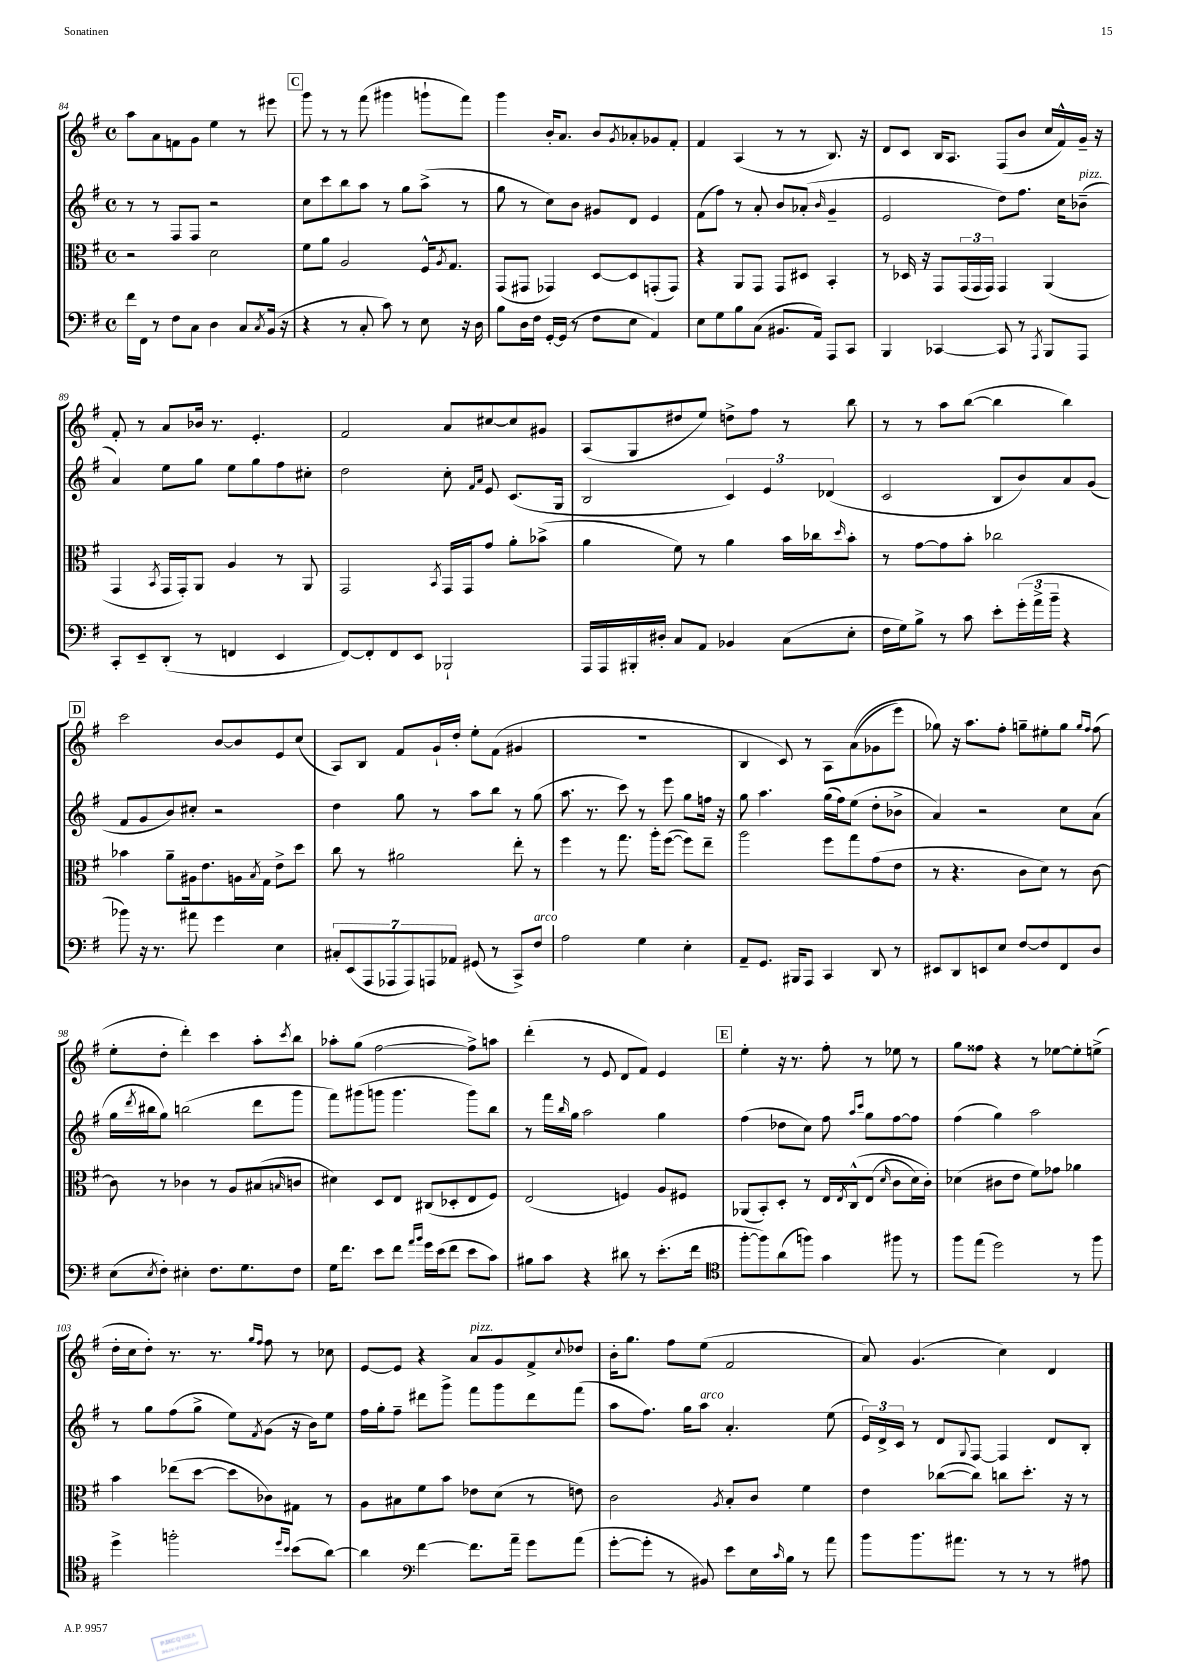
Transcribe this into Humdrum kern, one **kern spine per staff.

**kern	**kern	**kern	**kern
*staff4	*staff3	*staff2	*staff1
*clefF4	*clefC3	*clefG2	*clefG2
*k[f#]	*k[f#]	*k[f#]	*k[f#]
*M4/4	*M4/4	*M4/4	*M4/4
*met(c)	*met(c)	*met(c)	*met(c)
16f#	2r	8r	8aa
16FF#	.	.	.
8r	.	8r	8a
8F#	.	8F#	8f
8C	.	8F#	8g
4D	2d	2r	4ee
8C	.	.	8r
8qC	.	.	.
(16BB	.	.	8eee#
16r	.	.	.
=	=	=	=
4r	8f#	8cc	8ggg
.	8a	8ccc	8r
8r	2A	8bb	8r
8C'	.	8aa	(8fff#
8c)	.	8r	4ggg#
8r	.	8gg	.
8E	16F#^^	(8aa^	8ggg`
.	8qA	.	.
.	8.G	.	.
16r	.	8r	8fff#)
16D	.	.	.
=	=	=	=
8B	(8GG	8gg	4ggg
16D	8GG#	8r	.
16F#	.	.	.
[16GG'	4GG-)	8cc)	16b'
(16GG]	.	.	8.a
8r	.	8b	.
8F#	[8D	8g#	8b
.	.	.	8qg
8E	8D]	8d	8a-'
4AA)	(8GG'	4e	8g-
.	8GG)	.	8f#'
=	=	=	=
8E	4r	(8f#	4f#
8G	.	8ff#)	.
8B	8AA	8r	(4A
(8C	8GG	8a'	.
8.BB#	8GG	8b	8r
.	8D#	(8a-'	8r
16AA)	.	.	.
.	.	16qqb	.
8AAA	4BB'	4g~	8.B)
8CC	.	.	.
.	.	.	16r
=	=	=	=
4BBB	8r	2e	8d
.	16D-	.	8c
.	16r	.	.
[4CC-	8GG	.	16B
.	.	.	8.A
.	(24GG	.	.
.	24GG	.	.
.	24GG)	.	.
8CC-]	4GG	8dd)	(8F#
8r	.	8.ff#	8b
8qAAA	.	.	.
8BBB	(4AA	.	16cc
.	.	16cc	16f#^^)
8AAA	.	(8b-~	16g~
.	.	.	16r
=	=	=	=
8CC'	4GG	4a)	8f#'
8EE~	.	.	8r
.	8qBB	.	.
(8DD'	16GG	8ee	8a
.	16GG')	.	.
8r	8AA	8gg	16b-
.	.	.	8.r
4FF	4A	8ee	.
.	.	8gg	4.e'
4EE	8r	8ff#	.
.	8AA	8cc#'	.
=	=	=	=
[8FF#)	2GG	2dd	2f#
8FF#']	.	.	.
8FF#	.	.	.
8EE	.	.	.
.	8qBB	.	.
2BBB-`	16GG	8cc'	8a
.	16GG	.	.
.	.	16qqf#	.
.	.	16qqa	.
.	8g	8e	[8cc#
.	8a'	(8.c	8cc#]
.	(8b-^	.	8g#
.	.	16G	.
=	=	=	=
16AAA	4a	2B	(8A
16AAA	.	.	.
16BBB#'	.	.	8G
16D#'	.	.	.
8C	8f#)	.	8dd#
8AA	8r	.	8ee)
4BB-	4a	6c)	8dd^
.	.	.	8ff#
.	.	6e	.
(8C	16b	.	8r
.	16cc-	.	.
.	.	(6d-	.
.	16qqdd	.	.
8E'	8b'	.	8bb
=	=	=	=
16F#	8r	2c	8r
16G)	.	.	.
8B^	[8g	.	8r
8r	8g]	.	8aa
8c	8b'	.	([8bb
8e'	2cc-	8B	4bb]
(24g'	.	8b)	.
24a^	.	.	.
24b~	.	.	.
4r	.	8a	4bb)
.	.	(8g	.
=	=	=	=
8b-)	4b-	8f#	2ccc
16r	.	8g	.
8.r	.	.	.
.	8a~	8b)	.
8a#	16A#	8cc#'	.
.	8.e	.	.
4g	.	2r	[8b
.	16A	.	8b]
.	8qB	.	.
.	16G	.	.
4E	8e^	.	8e
.	8dd	.	(8cc
=	=	=	=
14C#'	8cc	4dd	8A)
(14EE	.	.	.
.	8r	.	8B
14AAA	.	.	.
14AAA-	.	.	.
.	2a#	8gg	8f#
14AAA-)	.	.	.
14AAA	.	.	.
.	.	8r	16g`
14AA-	.	.	.
.	.	.	16dd'
(8GG#	.	8aa	8ee'
8r	.	8bb	(8f#
8CC^)	8ee'	8r	4g#
8F#	8r	(8gg	.
=	=	=	=
2A	4ff#	8.aa	1r
.	.	8.r	.
.	8r	.	.
.	8.gg	8ccc)	.
4G	.	8r	.
.	16aa'	.	.
.	([8ff#	8eee	.
4E'	8ff#])	8gg	.
.	8ee~	16ff	.
.	.	16r	.
=	=	=	=
8AA~	2aa	8gg	4B
8.GG	.	4.aa	.
.	.	.	8c)
16BBB#	.	.	.
8AAA	.	.	8r
4CC	8ff#	(16gg	8A
.	.	16ff#)	.
.	8gg	(8ee	&((8a
8DD	(8g	8dd'	8g-
8r	8e	8b-^	8eee)
=	=	=	=
8EE#	8r	4a)	8gg-&)
8DD	4.r	.	16r
.	.	.	8.aa
8EE	.	2r	.
8E	.	.	8ff#'
[8F#	8c	.	8gg~
8F#]	8d)	.	8ee#'
8FF#	8r	8cc	8gg
.	.	.	16qqgg
.	.	.	16qqff#
8D	[8c	(8a	(8ff#
=	=	=	=
(8E	8c]	16gg	8ee'
.	.	8qddd	.
.	.	16bb#	.
8qE	.	.	.
8F#')	8r	8gg)	8dd'
4E#'	4c-	(2bb	4ddd')
8.F#	8r	.	4ccc
.	8A	.	.
8.G	.	.	.
.	(8B#	8ddd	8aa'
.	16qqB	.	8qccc
8F#	8c	8ggg	8bb
=	=	=	=
16G	4d#)	8fff#)	8aa-'
8.f#	.	.	.
.	.	(8ggg#	(8gg
8e	8D	8ggg	[2ff#
8f#	8E	4.ggg	.
16qqa	.	.	.
16qqb	.	.	.
16g	(8C#	.	.
(16e	.	.	.
8f#	8D-'	.	.
8e	8E	8ggg)	8ff#^])
8c)	8F#)	8bb	8aa
=	=	=	=
8B#	(2E	8r	(4ddd'
8c	.	16fff#	.
.	.	16qqbb	.
.	.	16gg	.
4r	.	2aa	8r
.	.	.	8e
8d#	4F)	.	8d
8r	.	.	8f#)
(8.e'	8A	4gg	4e
.	8F#	.	.
16f#	.	.	.
=	=	=	=
*clefC4	*	*	*
[8ff#'	(8AA-	(4ff#	4ee'
8ff#])	8BB')	.	.
(8a	8D'	8dd-	16r
.	.	.	8.r
8ff)	8r	8cc)	.
4g	16E	8ff#	8ff#'
.	8qE	.	.
.	&(16C^^	.	.
.	.	16qqaa	.
.	.	16qqccc	.
.	(8E	8gg	8r
.	16qqd	.	.
8ff#	8c	[8ff#	8ee-
8r	16d)	8ff#]	8r
.	16c'&)	.	.
=	=	=	=
8ff#	(4d-	(4ff#	8gg
(8ee	.	.	8ff##
2dd)	8c#	4gg)	4r
.	8e	.	.
.	8f#)	2aa	8r
.	8g-	.	[8ee-
8r	4a-	.	8ee-']
8ff#	.	.	(8ee^
=	=	=	=
4dd^	4b	8r	16dd'
.	.	.	16cc
.	.	8gg	8dd')
2ff'	(8ee-	(8ff#	8.r
.	[8dd	8gg^	.
.	.	.	8.r
.	8dd]	8ee)	.
.	.	.	16qqgg
.	.	8qf#	16qqff#
.	8c-)	(8g	8ff#
16qqdd	.	.	.
16qqb	.	.	.
(8b	8G#	16r	8r
.	.	16b)	.
[8a)	8r	8ee	8cc-
=	=	=	=
4a]	8A	16ff#	[8e
.	.	16gg'	.
.	8B#	8ff#~	8e]
*clefF4	*	*	*
[4f#	8f#	8ddd#	4r
.	8b	8ggg^	.
8.f#]	8e-	8fff#	8a
.	(8d	8ggg	8g
16a~	.	.	.
8g	8r	8ddd#	8f#^
.	.	.	8qqcc
(8a	8e)	(8fff#	8dd-
=	=	=	=
[8g'	2c	8aa	16b'
.	.	.	8.gg
8g']	.	8.ff#)	.
8r	.	.	8ff#
.	.	16gg	.
8BB#)	.	8aa	(8ee
.	8qA	.	.
8e	8B'	4.a'	2f#
16E	8c	.	.
16qqc	.	.	.
16B	.	.	.
8r	4f#	.	.
8a	.	(8ee	.
=	=	=	=
8b	4e	24e)	8a)
.	.	24d^	.
.	.	24c	.
8.b	.	8r	(4.g
.	([8cc-	8d	.
8.a#	.	.	.
.	.	8qqG	.
.	8cc-])	[8F#	.
8r	8cc	4F#]	4cc)
8r	8.dd'	.	.
8r	.	8d	4d
.	16r	.	.
8A#	8r	8B'	.
==	==	==	==
*-	*-	*-	*-
